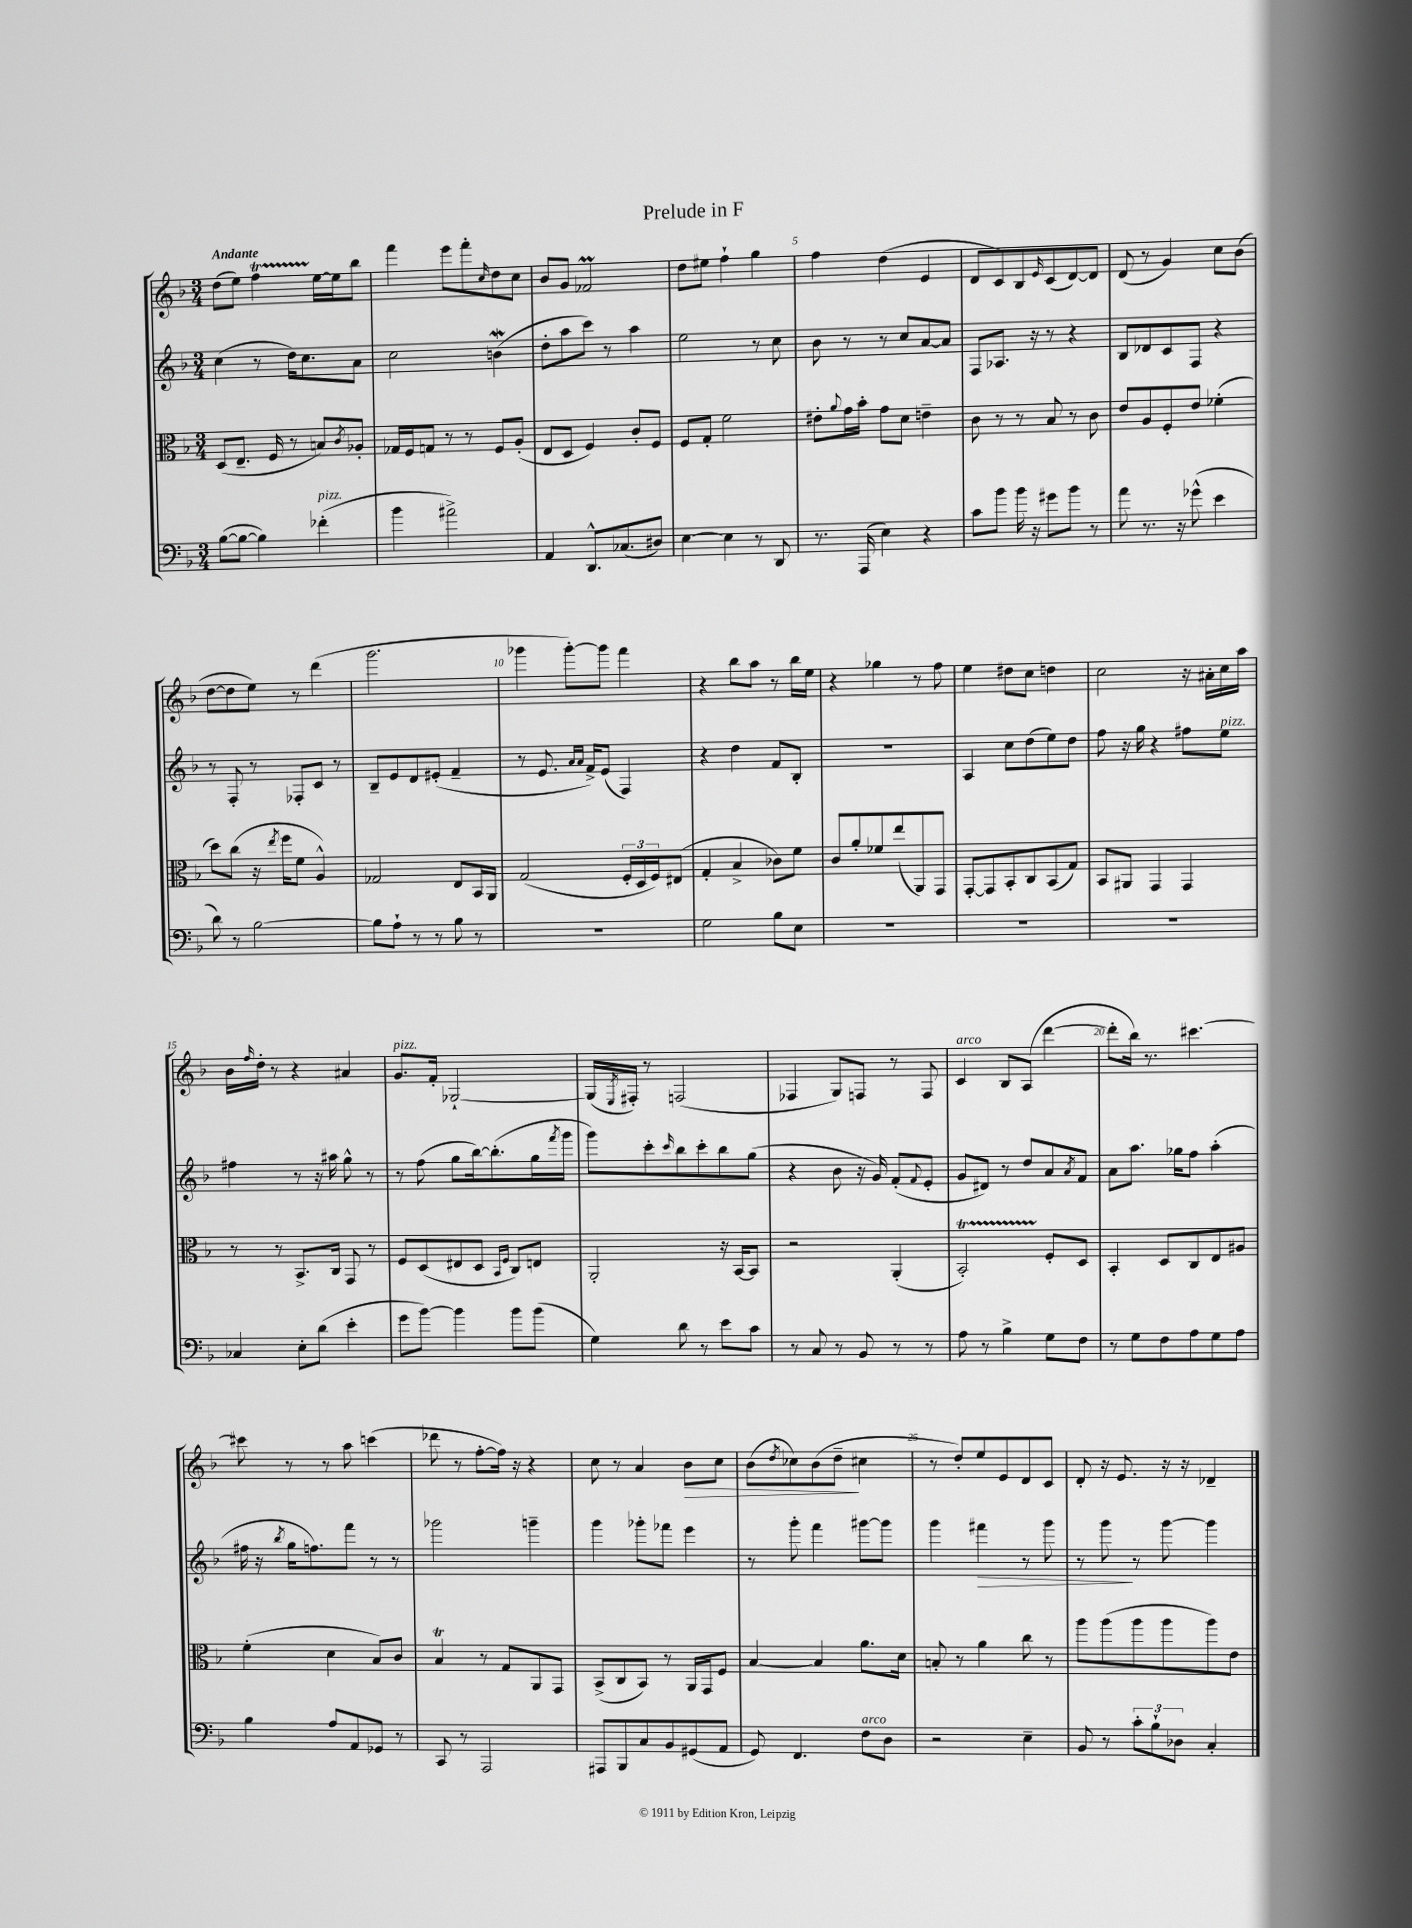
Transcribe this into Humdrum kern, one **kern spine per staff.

**kern	**kern	**kern	**dynam	**kern	**dynam
*part4	*part3	*part2	*part2	*part1	*part1
*staff4	*staff3	*staff2	*staff2	*staff1	*staff1
*clefF4	*clefC3	*clefG2	*	*clefG2	*
*k[b-]	*k[b-]	*k[b-]	*	*k[b-]	*
*M3/4	*M3/4	*M3/4	*	*M3/4	*
=1	=1	=1	=1	=1	=1
!	!	!	!	!LO:TX:a:B:t=Andante	!
([8B-\L	(8D/L	(4cc\	.	(8dd\L	.
8B-\J_	8.E~/J	.	.	8ee\J)	.
4B-\])	.	8r	.	4ffT\	.
.	16F/	.	.	.	.
.	8r	16dd\KL)	.	.	.
.	.	8.cc\	.	.	.
!LO:TX:a:i:t=pizz.	!	!	!	!	!
(4f-X'\	8Bn/L)	.	.	[16ee\LL	.
.	.	.	.	16ee\J]	.
.	8qc/	.	.	.	.
.	8A-X'/J	8a\J	.	8bb-\J	.
=2	=2	=2	=2	=2	=2
4b-\	16G-X/LL	2cc\	.	4fff\	.
.	16F/J	.	.	.	.
.	8Gn/J	.	.	.	.
2a#X^\)	8r	.	.	8eee\L	.
.	8r	.	.	8fff'\	.
.	.	.	.	16qqcc/	.
.	8F/L	(4bnW\	.	8dd\	.
.	(8A'/J	.	.	8cc\J	.
=3	=3	=3	=3	=3	=3
4AA/	8E/L	8dd'\L	.	8b-/L	.
.	8D/J	8aa\	.	8g/J	.
8.DD^^/L	4F/)	8ccc\J)	.	2f-XM/	.
.	.	8r	.	.	.
(8.C-X/	.	.	.	.	.
.	8c'/L	4aa\	.	.	.
8D#X/J)	8F/J	.	.	.	.
=4	=4	=4	=4	=4	=4
[4E\	8F/L	2ee\	.	8dd\L	.
.	8G'/J	.	.	8ee#X\J	.
4E\]	2f\	.	.	4ff`\	.
8r	.	8r	.	4gg\	.
8DD/	.	8cc\	.	.	.
=5	=5	=5	=5	=5	=5
8.r	8e#X'\L	8b-\	.	4ff\	.
.	8qqa/	.	.	.	.
.	16g\L	8r	.	.	.
(16AAA/	16b-'\JJ	.	.	.	.
4E\)	8g\L	8r	.	(4dd\	.
.	8d\J	8cc/L	.	.	.
4r	4en~\	[8a/	.	4e/	.
.	.	8a/J]	.	.	.
=6	=6	=6	=6	=6	=6
8c\L	8c\	8F/L	.	8d/L	.
8b-\J	8r	8.A-X/J	.	8c/)	.
16b-\	8r	.	.	8B-/	.
16r	.	16r	.	.	.
.	.	.	.	16qqe/	.
8g#X\L	8B-/	8r	.	(8c/	.
8b-\J	8r	4r	.	[8d/)	.
8r	8c\	.	.	8d/J]	.
=7	=7	=7	=7	=7	=7
8a\	8e/L	8B-/L	.	(8d/	.
8.r	8A/	8d-X/	.	8r	.
.	8F'/	8c/	.	4g/)	.
16r	.	.	.	.	.
(8g-X^^\	8e/J	8F/J	.	.	.
4e\	(4f-X'\	4r	.	8cc\L	.
.	.	.	.	(8b-\J	.
!!LO:LB:g=z
=8	=8	=8	=8	=8	=8
8d\)	8dd\L)	8r	.	[8dd\L	.
8r	(8cc\J	8F'/	.	8dd\]	.
[2B-\	16r	8r	.	8ee\J)	.
.	8qee/	.	.	.	.
.	16ff\KL	.	.	.	.
.	8f\J	8F-X'/L	.	8r	.
.	4A^^/)	8c/J	.	(4ddd\	.
.	.	8r	.	.	.
=9	=9	=9	=9	=9	=9
8B-\L]	2G-X/	8B-~/L	.	2.ggg\	.
8A`\J	.	8e/	.	.	.
8r	.	8d/	.	.	.
8r	.	(8e#X'/J	.	.	.
8B-\	8E/L	4f~/	.	.	.
8r	16BB-/L	.	.	.	.
.	16AA/JJ	.	.	.	.
=10	=10	=10	=10	=10	=10
2.r	(2G/	8r	.	4ggg-X\	.
.	.	8.e/	.	.	.
.	.	.	.	[8ggg-'\L)	.
.	.	16qqa/LL	.	.	.
.	.	16qqa/JJ	.	.	.
.	.	16f^/KL)	.	.	.
.	.	(8e/J	.	8ggg-\J]	.
.	24F'/LL	4F/)	.	4fff\	.
.	24D/	.	.	.	.
.	24F/J)	.	.	.	.
.	(8E#X/J	.	.	.	.
=11	=11	=11	=11	=11	=11
2G\	4G'/	4r	.	4r	.
.	4B-^/	4dd\	.	8bb-\L	.
.	.	.	.	8aa\J	.
8B-\L	8c-X\L)	8f/L	.	8r	.
8E\J	8f\J	8B-'/J	.	16bb-\LL	.
.	.	.	.	16ee\JJ	.
=12	=12	=12	=12	=12	=12
2.r	8c/L	2.r	.	4r	.
.	8a'/	.	.	.	.
.	8f-X/	.	.	4gg-X\	.
.	(8ee/	.	.	.	.
.	8AA/)	.	.	8r	.
.	8GG/J	.	.	8ff\	.
=13	=13	=13	=13	=13	=13
2.r	[8GG'/L	4A/	.	4ee\	.
.	8GG/]	.	.	.	.
.	8BB-'/	8cc\L	.	8dd#X\L	.
.	8C/	(8dd\	.	8cc\J	.
.	(8BB-/	8ee\)	.	4ddn\	.
.	8G/J)	8dd\J	.	.	.
=14	=14	=14	=14	=14	=14
2.r	8BB-/L	8ff\	.	2cc\	.
.	8AA#X/J	16r	.	.	.
.	.	16gg\	.	.	.
.	4GG/	4r	.	.	.
.	4GG/	8ff#X\L	.	16r	.
.	.	.	.	16a#X'\LL	.
!	!	!LO:TX:a:i:t=pizz.	!	!	!
.	.	8ee\J	.	16cc\	.
.	.	.	.	16aa\JJ	.
!!LO:LB:g=z
=15	=15	=15	=15	=15	=15
4C-X/	8r	4ff#X\	.	16b-\LL	.
.	.	.	.	16qqff/	.
.	.	.	.	16dd'\JJ	.
.	8r	.	.	8r	.
8E'\L	8.BB-^/L	8r	.	4r	.
(8d\J	.	16r	.	.	.
.	16C/Jk	16aa#X\	.	.	.
4e'\	8GG/	8gg^^\	.	4a#X/	.
.	8r	8r	.	.	.
=16	=16	=16	=16	=16	=16
!	!	!	!	!LO:TX:a:i:t=pizz.	!
8g\L	8F/L	8r	.	8.g/L	.
[8b-\J)	(8D/	(8ff\	.	.	.
.	.	.	.	16f'/Jk	.
4b-\]	8E#X/	8gg\L	.	[2G-X`/	.
.	8D/J	[16bb-\k)	.	.	.
.	.	(8.bb-'\]	.	.	.
.	16qqBB-/LL	.	.	.	.
.	16qqF/JJ	.	.	.	.
8b-\L	8C/L)	.	.	.	.
(8b-\J	8En/J	16gg\L	.	.	.
.	.	8qfff/	.	.	.
.	.	16ggg\JJ	.	.	.
=17	=17	=17	=17	=17	=17
4G\)	2AA'/	8ggg\L)	.	(16G-/LL]	.
.	.	.	.	8qE/	.
.	.	.	.	16F#X'/JJ)	.
.	.	8ccc'\	.	8r	.
.	.	16qqccc/	.	.	.
8d\	.	8bb-\	.	(2Fn/	.
8r	.	8ccc'\	.	.	.
8e\L	16r	8bb-\	.	.	.
.	[16BB-/KL	.	.	.	.
8c\J	8BB-/J]	(8gg\J	.	.	.
=18	=18	=18	=18	=18	=18
8r	2r	4r	.	4F-X/	.
8C/	.	.	.	.	.
8r	.	8b-\	.	8G/L)	.
8BB-/	.	16r	.	8Fn/J	.
.	.	16g/)	.	.	.
8r	(4AA'/	(8f'/L	.	8r	.
.	.	8qqf/	.	.	.
8r	.	8e'/J	.	8F/	.
=19	=19	=19	=19	=19	=19
!	!	!	!	!LO:TX:a:i:t=arco	!
8A\	2BB-T'/)	8g/L	.	4c/	.
8r	.	8d#X/J)	.	.	.
4B-^\	.	8r	.	8B-/L	.
.	.	8dd/L	.	(8A/J	.
8G\L	8F'/L	8a/	.	[4ddd\	.
.	.	8qa/	.	.	.
8F\J	8D/J	8f/J	.	.	.
=20	=20	=20	=20	=20	=20
8r	4BB-'/	8a\L	.	8ddd'\L]	.
8G\L	.	8.aa\J	.	16bb-\Jk)	.
.	.	.	.	8.r	.
8F\	8D/L	.	.	.	.
.	.	16gg-X\KL	.	.	.
8A\	8C/	8ff\J	.	[4.ccc#X\	.
8G\	8E/	(4aa'\	.	.	.
8A\J	8A#X/J	.	.	.	.
!!LO:LB:g=z
=21	=21	=21	=21	=21	=21
4B-\	(4f'\	16ff#X\	.	8ccc#X\]	.
.	.	16r	.	.	.
.	.	8qbb-/	.	.	.
.	.	16gg\KL	.	8r	.
.	.	8.ffn\)	.	.	.
8A/L	4d\	.	.	8r	.
8AA/	.	8fff\J	.	8aa\	.
8GG-X/J	8B-/L)	8r	.	(4cccn\	.
8r	8c/J	8r	.	.	.
=22	=22	=22	=22	=22	=22
8CC/	4B-T/	2ggg-X\	.	8ddd-X\	.
8r	.	.	.	8r	.
2AAA/	8r	.	.	[8ff'\L	.
.	8G/L	.	.	16ff\Jk])	.
.	.	.	.	16r	.
.	8AA/	4gggn~\	.	4r	.
.	8GG/J	.	.	.	.
=23	=23	=23	=23	=23	=23
8AAA#X/L	(8BB-^/L	4ggg\	.	8cc\	.
8BBB-/	8C/	.	.	8r	.
8C/	8BB-/J)	8ggg-X'\L	.	4a/	.
8BB-/	8r	8fff-X\J	.	.	.
!	!	!	!	!	!LO:HP:b
(8GG#X/	16AA/LL	4eee\	.	8b-\L	>
.	16GG/J	.	.	.	.
8AA/J	8F/J	.	.	8cc\J	.
=24	=24	=24	=24	=24	=24
8GG/)	[4B-/	8r	.	(8b-\L	.
.	.	.	.	8qdd/	.
4.FF/	.	8ggg'\	.	8cc-X\)	.
.	4B-/]	4fff\	.	(8b-\	.
.	.	.	.	8dd~\J	.
!LO:TX:a:i:t=arco	!	!	!	!	!
8F\L	8.a\L	[8ggg#X\L	.	4cc#X\	]
8D\J	.	8ggg#\J]	.	.	.
.	16d\Jk	.	.	.	.
=25	=25	=25	=25	=25	=25
2r	8Bn'/	4ggg\	.	8r	.
.	8r	.	.	8dd'/L)	.
!	!	!	!LO:HP:b	!	!
.	4a\	4fff#X\	>	8ee/	.
.	.	.	.	8e/	.
4E~\	8cc\	8r	.	8d/	.
.	8r	8ggg\	.	8c/J	.
=26	=26	=26	=26	=26	=26
8BB-/	8aa\L	8r	.	8d'/	.
8r	(8aa\	8ggg\	.	16r	.
.	.	.	.	8.e/	.
12c'\L	8aa\	8r	]	.	.
12B-`\	.	.	.	.	.
.	8aa\	[8ggg\	.	16r	.
12D-X\J	.	.	.	.	.
.	.	.	.	16r	.
4C'/	8aa\)	4ggg\]	.	4d-X~/	.
.	8e\J	.	.	.	.
==	==	==	==	==	==
*-	*-	*-	*-	*-	*-
